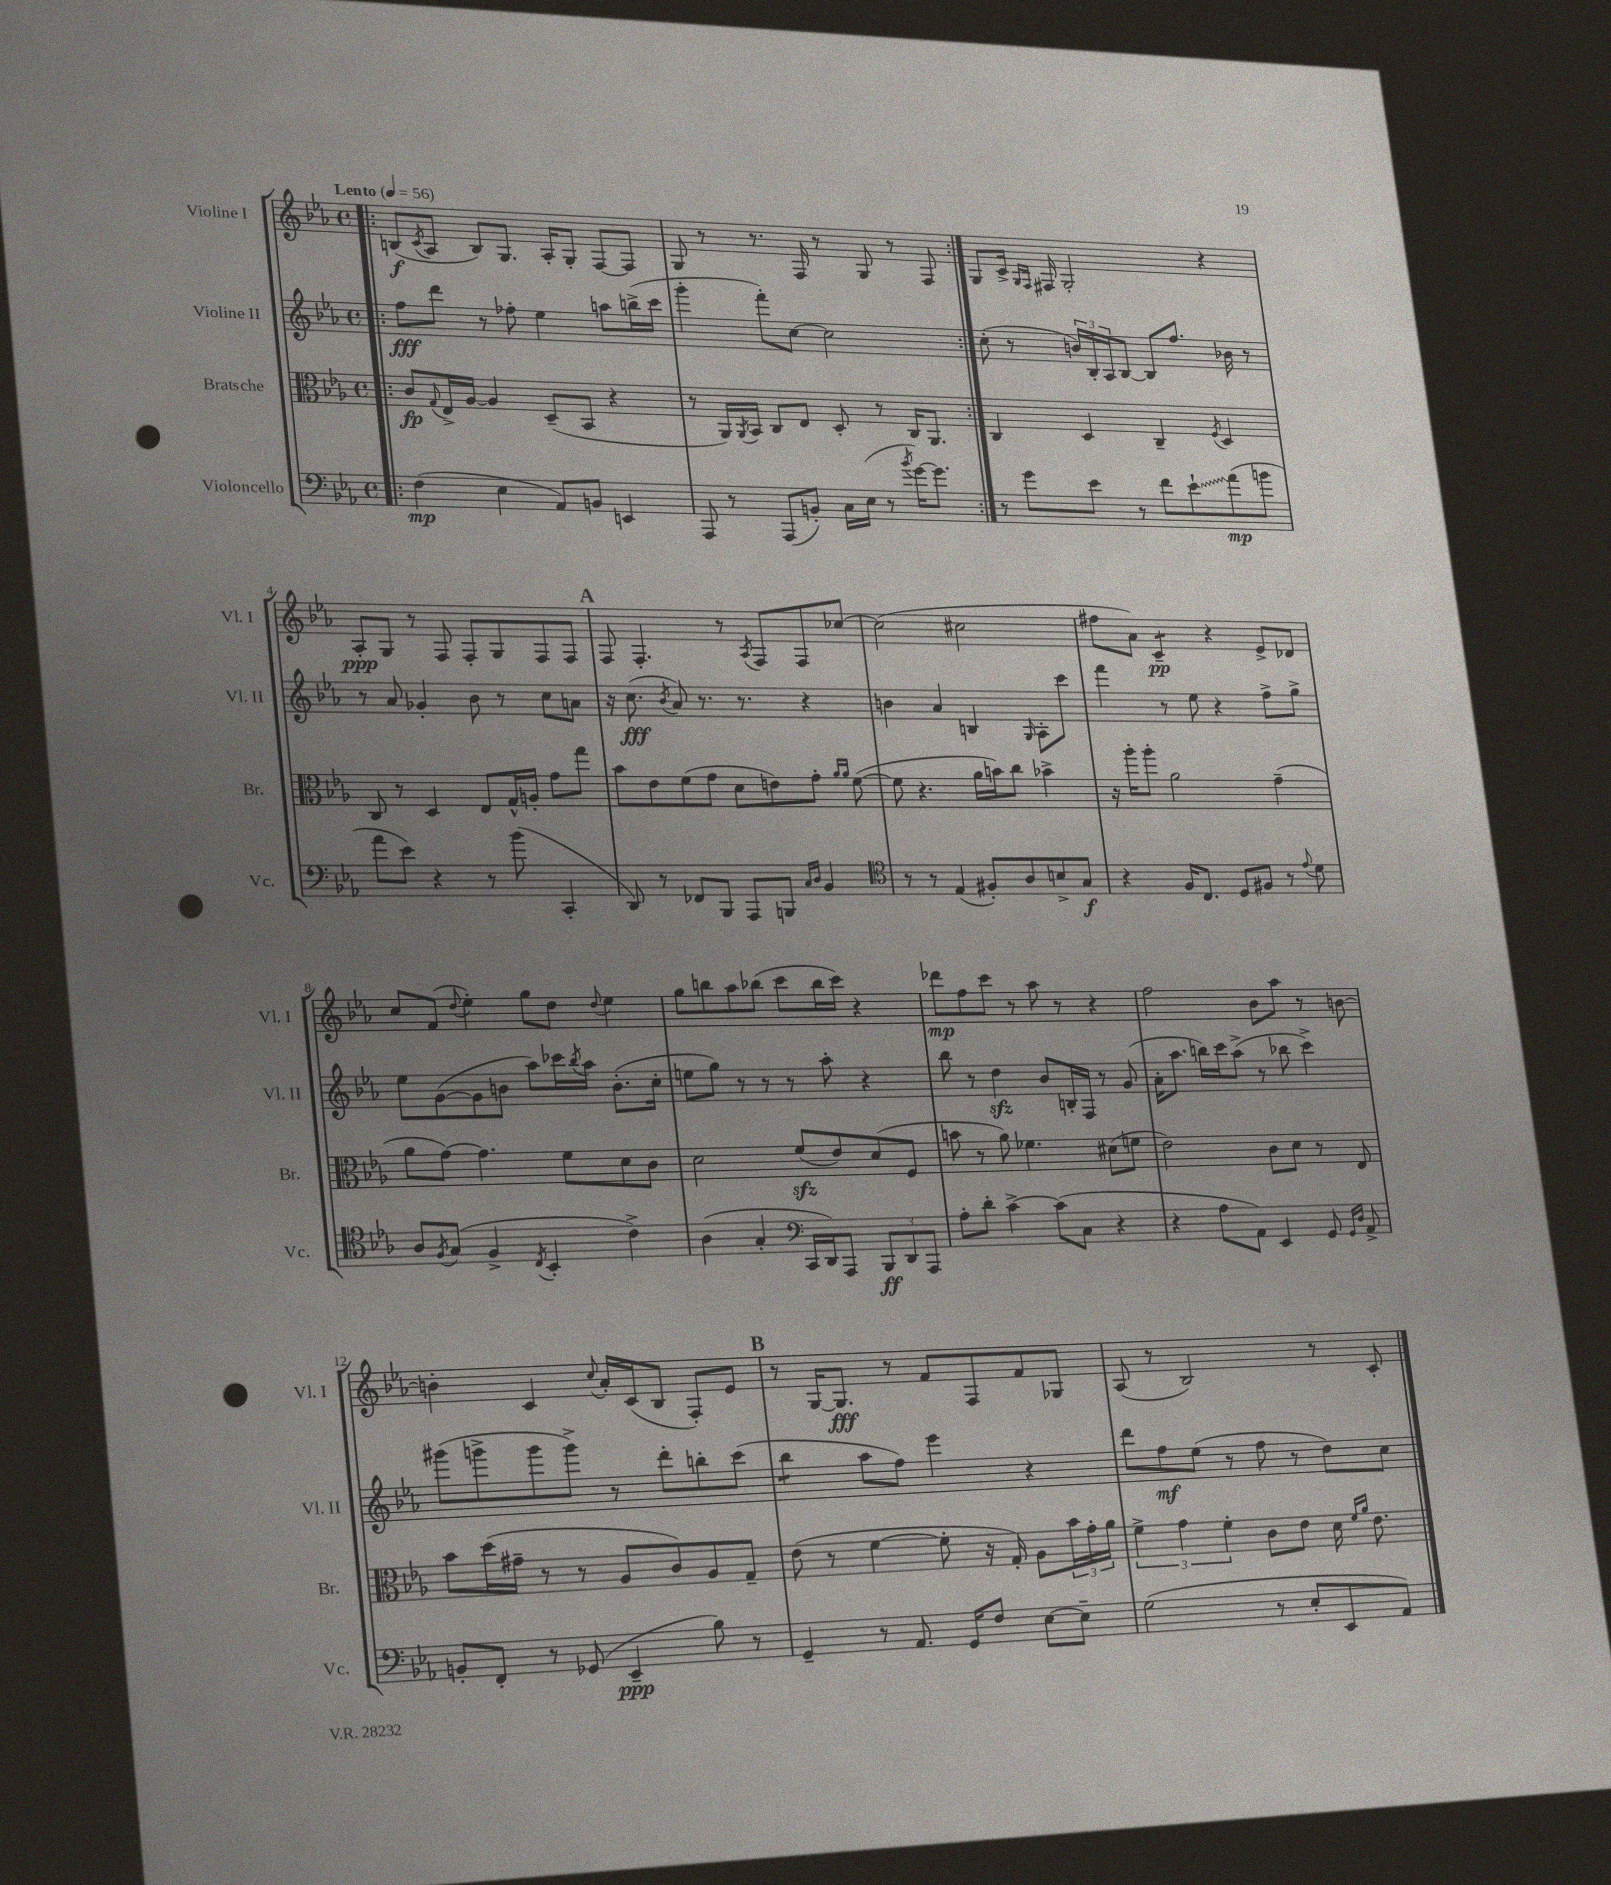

**kern	**kern	**kern	**kern
*staff4	*staff3	*staff2	*staff1
*clefF4	*clefC3	*clefG2	*clefG2
*k[b-e-a-]	*k[b-e-a-]	*k[b-e-a-]	*k[b-e-a-]
*M4/4	*M4/4	*M4/4	*M4/4
*met(c)	*met(c)	*met(c)	*met(c)
*MM56	*MM56	*MM56	*MM56
=!|:	=!|:	=!|:	=!|:
(4F	8c	8ff	(8B
.	8qqG	.	8qc
.	16E-^	8ddd	8A-
.	[16A-	.	.
4E-	4A-]	8r	8B)
.	.	8ff-'	8.G
8AA-)	(8D~	4ee-	.
.	.	.	16A-'
8BB	8BB-	.	8G'
4EE	4r	8aa	[8F
.	.	(16bb^	8F]
.	.	16ccc	.
=	=	=	=
8AAA-	8r	4ggg'	8G
8r	16AA-)	.	8r
.	8qAA-	.	.
.	16BB-	.	.
(8AAA-	8C	8fff')	8.r
8BB')	8E-	[8cc	.
.	.	.	16F
16C	8D'	2cc]	8r
(16E-	.	.	.
8r	8r	.	8G
8qb-	.	.	.
[16g)	16C	.	8r
8.g]	8.AA-	.	.
.	.	.	8F
=:|!	=:|!	=:|!	=:|!
8r	4C	(8cc'	8G
8g	.	8r	16c^
.	.	.	16qqG
.	.	.	16qqF
.	.	.	16F#
8e-	4D	24b)	2G'
.	.	24B-'	.
.	.	24A-	.
8r	.	[8B-	.
8f	4C~	8B-]	.
8e-`	.	8.ff	.
.	8qF	.	.
(8a-	4D	.	4r
.	.	16b-	.
8b	.	8r	.
=	=	=	=
8a-	8C	8r	8A-'
8e-)	8r	8a-	8G
4r	4D	4g-'	8r
.	.	.	8F
8r	8E-	8b-	8F'
(8b-	16G^^	8r	8G
.	16A'	.	.
4CC'	8g	8cc	8F
.	8gg	8a	8F
=	=	=	=
8DD)	8b-	16r	8F
.	.	(8.cc	.
8r	8e-	.	4.F'
.	.	8qb-	.
8FF-	(8f	8a-)	.
8BBB-	8g	8.r	.
8AAA-	8d	.	8r
.	.	8.r	.
.	.	.	8qA-
8BBB	8e)	.	8F
16qqC	.	.	.
16qqD	.	.	.
4BB-	8g'	4r	8F
.	16qqa-	.	.
.	16qqa-	.	.
.	([8f	.	[8cc-
=	=	=	=
*clefC4	*	*	*
8r	8f]	4b	(2cc-]
8r	4.r	.	.
(4E-	.	4a-	.
8F#')	16a-	4B	2cc#
.	16b)	.	.
8A-	8cc	.	.
.	.	16qqG	.
8B^	4b-^	8A-'	.
8G	.	8ccc	.
=	=	=	=
4r	16r	4fff	8ff#
.	16aa-'	.	.
.	8aa-'	.	8a-)
16F	2a-	8r	4c~
8.C	.	.	.
.	.	8ee-	.
8D	.	4r	4r
8F#	.	.	.
8r	(4g~	8ff^	8e-^
8qqe-	.	.	.
8d	.	8gg^	8d-
=	=	=	=
8A-	8a-	8ee-	8cc
8qF	.	.	.
(8G	[8g)	([8g	(8f
.	.	.	8qqdd
4F^	4.g]	8g]	4ee-')
.	.	8b	.
8qC	.	.	.
4BB-'	.	8aa-)	8gg
.	8f	16ccc-	8dd
.	.	8qbb-	.
.	.	16aa-	.
.	.	.	8qqdd
4c^)	8d	(8.b'	4ee-
.	8c	.	.
.	.	16cc'	.
=	=	=	=
(4A-	2d	8ee	8gg
.	.	8gg)	8bb
4G'	.	8r	8aa-
.	.	8r	(8bb-
*clefF4	*	*	*
16CC	(8f	8r	8ccc
16DD)	.	.	.
8AAA-	8e-)	8aa-'	16bb-
.	.	.	16ccc)
12BBB-	(8d	4r	4r
12DD	.	.	.
.	8F	.	.
12AAA-	.	.	.
=	=	=	=
8A-'	8b	8bb-	8ddd-
8d'	8r	8r	8ff
[4c^	8a-)	4dd	8ccc
.	4.f-	.	8r
(8c]	.	8b-	8aa-
8C	.	16B'	8r
.	.	16F	.
4r	(8d#	8r	4r
.	8f	(8g	.
=	=	=	=
4r	2e-)	16a-'	2ff
.	.	8.aa-	.
8A-	.	16bb)	.
.	.	16ccc	.
8AA-)	.	(8aa-^	.
4EE-	8c	8r	8b-
.	8d	8bb-	8aa-
8GG	8r	4ccc^)	8r
16qqGG	.	.	.
16qqD	.	.	.
8AA-^	8E-	.	[8b
=	=	=	=
8BB'	8b-	(8ggg#	4b']
8FF'	(16dd	8ggg^	.
.	16g#~	.	.
8r	8r	8ggg	4c
(8GG-	8r	8ggg^)	.
.	.	.	8qqcc
4EE-~	8A-	8r	16a-'
.	.	.	(16c
.	8c)	8ddd'	8B-
8B-)	8A-	8bb'	8F')
8r	8G~	(8ccc	8e-
=	=	=	=
4GG~	(8e-	4bb-	8r
.	8r	.	[16G
.	.	.	8.G]
8r	[4f	8aa-	.
8.AA-	.	8ff)	8r
.	8f']	4eee-	8f
16GG	.	.	.
8F	16r	.	8F
.	16G')	.	.
[8E-	8A-	4r	8f
8E-~]	24b-	.	8G-
.	24g'	.	.
.	24a-	.	.
=	=	=	=
(2G	6f^	8ddd	(8A-
.	.	8ff	8r
.	6g	.	.
.	.	(8ee-	2B-)
.	6f'	.	.
.	.	8r	.
8r	8c	8ff	.
8E-'	8e-	8r	.
8EE-	16d	8dd)	8r
.	16qqf	.	.
.	16qqa-	.	.
.	8.e-	.	.
8AA-)	.	8cc	8c'
==	==	==	==
*-	*-	*-	*-
